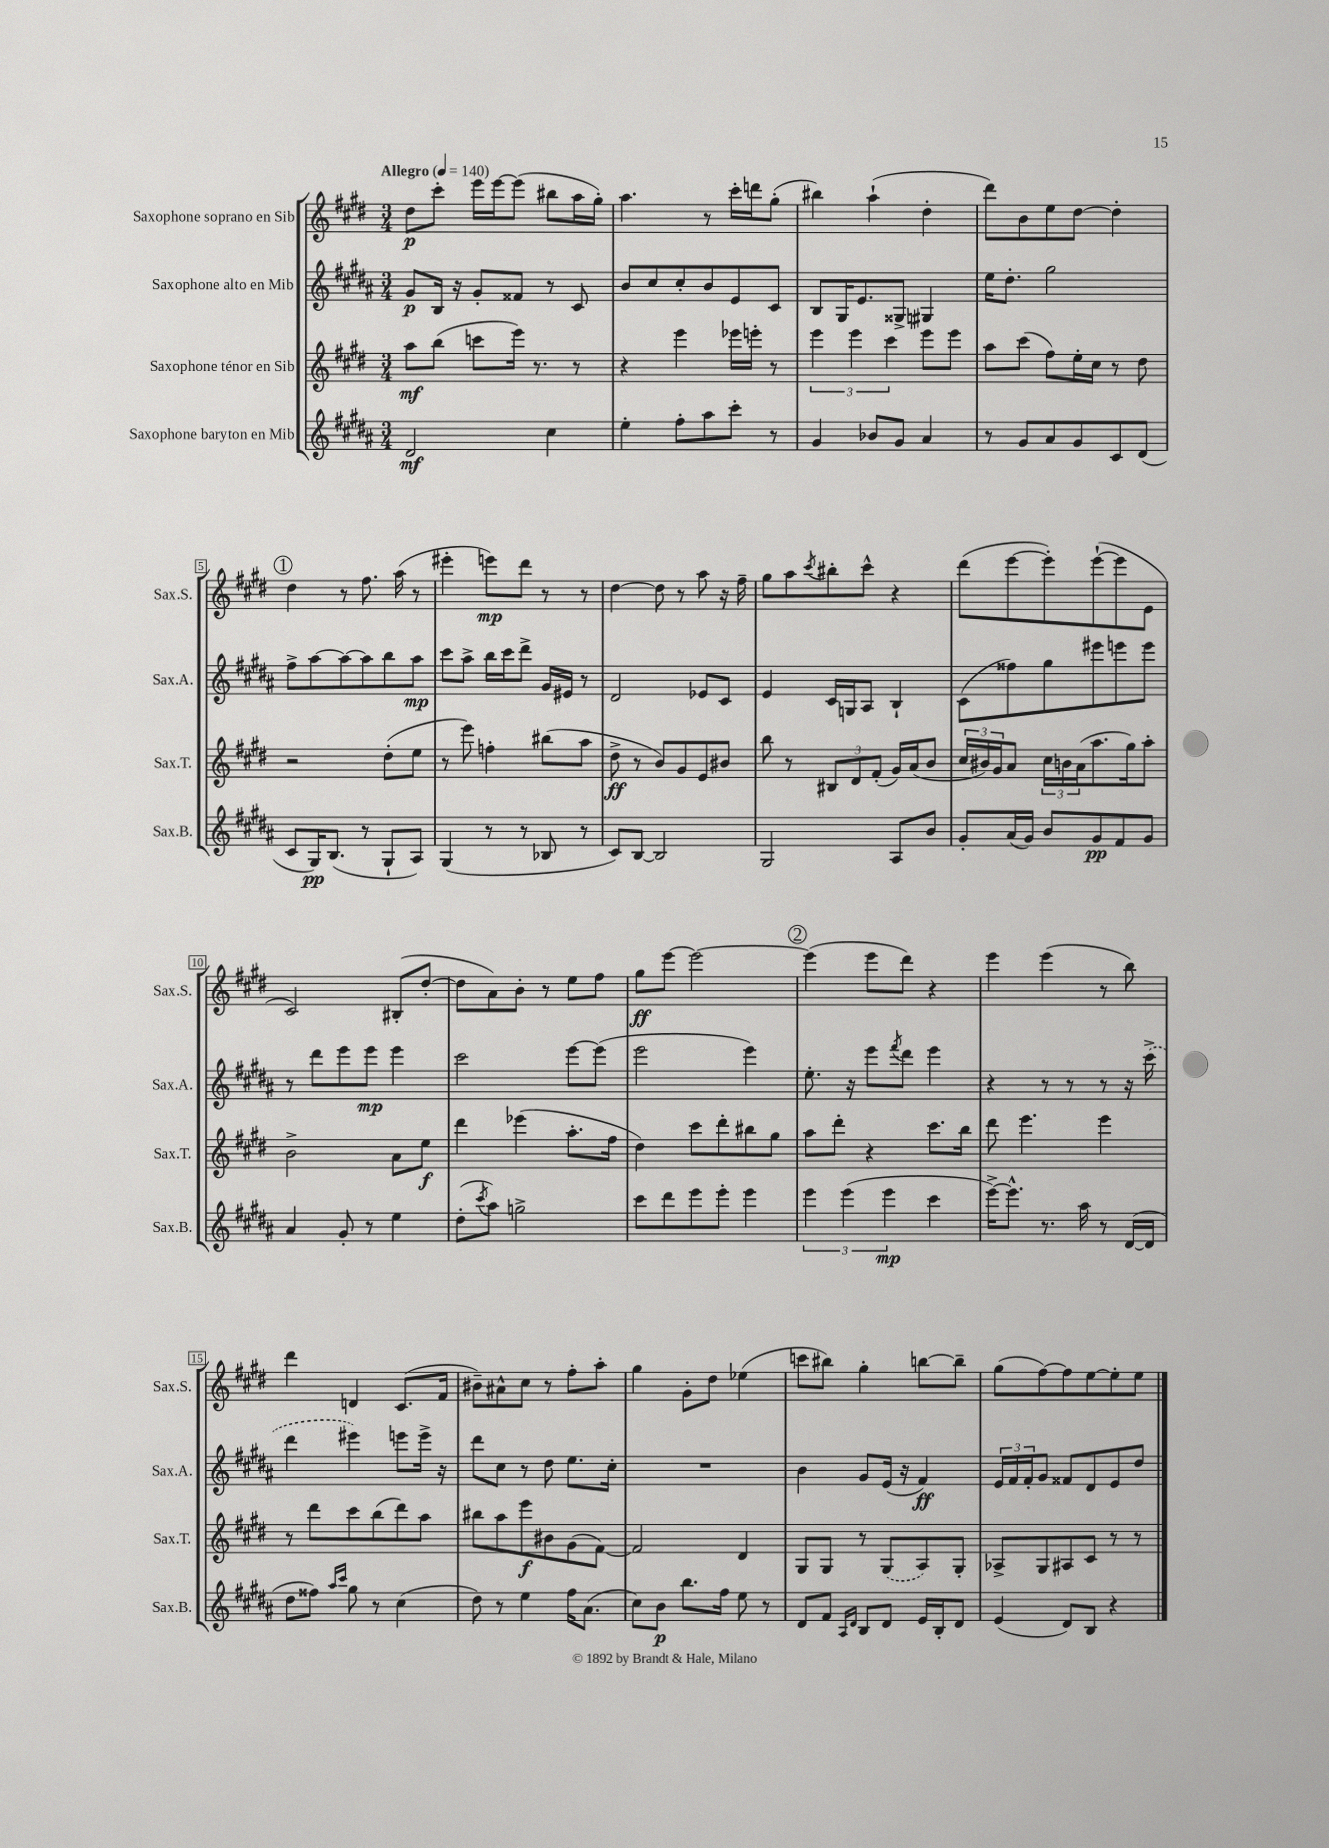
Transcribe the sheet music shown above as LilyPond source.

<<
\new StaffGroup <<
\new Staff = "s0" \with { instrumentName = "Saxophone soprano en Sib" shortInstrumentName = "Sax.S." } {
    \clef treble \key e \major \numericTimeSignature \time 3/4 \tempo "Allegro" 4 = 140
    dis''8\p cis'''8-. e'''16 e'''16~ e'''8( bis''8 a''16 gis''16-.) |
    a''4. r8 cis'''16-. d'''16 gis''8-.( |
    bis''4) a''4-!( dis''4-. |
    dis'''8) b'8 e''8 dis''8~ dis''4-. |
    \mark \markup { \circle "1" } dis''4 r8 fis''8. a''16( r8 |
    eis'''4-. e'''8\mp) dis'''8 r8 r8 |
    dis''4~ dis''8 r8 a''8 r16 fis''16-- |
    gis''8 a''8 \acciaccatura { cis'''8 } bis''8-. cis'''8-^ r4 |
    dis'''8( e'''8~ e'''8-.) e'''8~-!( e'''8 e'8 |
    cis'2) bis8-.( dis''8~-. |
    dis''8 a'8) b'8-. r8 e''8 fis''8 |
    gis''8\ff e'''8~ e'''2~ |
    \mark \markup { \circle "2" } e'''4( e'''8 dis'''8) r4 |
    e'''4 e'''4( r8 b''8) |
    dis'''4 d'4 cis'8.( fis'16 |
    bis'8--) ais'8-^ cis''8 r8 fis''8-. a''8-. |
    gis''4 gis'8-. dis''8 ees''4( |
    c'''8 bis''8) gis''4-. b''8~ b''8-- |
    gis''8( fis''8~) fis''8 e''8~ e''8-. e''8 \bar "|." |
}
\new Staff = "s1" \with { instrumentName = "Saxophone alto en Mib" shortInstrumentName = "Sax.A." } {
    \clef treble \key b \major \numericTimeSignature \time 3/4
    gis'8\p b16 r16 gis'8-. fisis'8 r8 cis'8 |
    b'8 cis''8 cis''8-. b'8 e'8 cis'8 |
    b8 gis16 e'8. gisis8-> gis4 |
    e''16 dis''8.-. gis''2 |
    \mark \markup { \circle "1" } fis''8-> ais''8~ ais''8~ ais''8 b''8 ais''8\mp |
    cis'''8 ais''8-> b''16 cis'''16 dis'''8-> gis'16 eis'16 r8 |
    dis'2 ees'8 cis'8 |
    e'4 cis'16 g16 ais8 b4-! |
    cis'8( fisis''8) gis''8 eis'''8 e'''8 e'''8 |
    r8 dis'''8 e'''8 e'''8\mp e'''4 |
    cis'''2 e'''8~ e'''8( |
    e'''2 e'''4) |
    \mark \markup { \circle "2" } e''8.-. r16 e'''8 \acciaccatura { fis'''8 } dis'''8 e'''4 |
    r4 r8 r8 r8 r16 \once \slurDashed cis'''16->( |
    dis'''4 eis'''4) e'''8 e'''16-> r16 |
    dis'''8 cis''8 r8 dis''8 e''8. cis''16-. |
    R2. |
    b'4 gis'8 e'16( r16 fis'4\ff) |
    \tuplet 3/2 { e'16 fis'16 fis'16-. } gis'8 fisis'8 dis'8 e'8 dis''8 \bar "|." |
}
\new Staff = "s2" \with { instrumentName = "Saxophone ténor en Sib" shortInstrumentName = "Sax.T." } {
    \clef treble \key e \major \numericTimeSignature \time 3/4
    a''8\mf b''8( c'''8 e'''16) r8. r8 |
    r4 e'''4 ees'''16 e'''16-. r8 |
    \tuplet 3/2 { e'''4 e'''4 cis'''4 } e'''8 e'''8 |
    a''8 cis'''8( fis''8) e''16-. cis''16 r8 dis''8 |
    \mark \markup { \circle "1" } r2 dis''8-.( e''8 |
    r8 e'''8) f''4-. bis''8( a''8 |
    dis''8->\ff r8 b'8) gis'8 e'8 bis'8 |
    b''8 r8 \tuplet 3/2 { bis8 dis'8 fis'8-.( } gis'16) a'16( b'8 |
    \tuplet 3/2 { cis''16 bis'16) gis'16 } a'8 \tuplet 3/2 { cis''16 b'16 a'16( } a''8. gis''16) a''8-. |
    b'2-> a'8 e''8\f |
    dis'''4 ees'''4( a''8.-. fis''16 |
    dis''4) cis'''8 dis'''8-. bis''8 gis''8 |
    \mark \markup { \circle "2" } a''8 dis'''8-. r4 cis'''8. b''16 |
    dis'''8 e'''4. e'''4 |
    r8 dis'''8 cis'''8 b''8( dis'''8) a''8 |
    bis''8 a''8 e'''8\f bis'8 gis'8( fis'8~) |
    fis'2 dis'4 |
    gis8 gis8 r8 \once \slurDashed gis8( a8) gis8-. |
    aes8-> gis8 ais8 cis'8 r8 r8 \bar "|." |
}
\new Staff = "s3" \with { instrumentName = "Saxophone baryton en Mib" shortInstrumentName = "Sax.B." } {
    \clef treble \key b \major \numericTimeSignature \time 3/4
    dis'2\mf cis''4 |
    e''4-. fis''8-. ais''8 cis'''8-. r8 |
    gis'4 bes'8 gis'8 ais'4 |
    r8 gis'8 ais'8 gis'8 cis'8 dis'8( |
    \mark \markup { \circle "1" } cis'8 gis16\pp) b8.( r8 gis8-! ais8) |
    gis4( r8 r8 bes8 r8 |
    cis'8) b8~ b2 |
    gis2 ais8 b'8 |
    gis'8-. ais'16( gis'16) b'8 gis'8\pp fis'8 gis'8 |
    ais'4 gis'8-. r8 e''4 |
    dis''8-.( \acciaccatura { cis'''8 } ais''8) g''2-> |
    cis'''8 dis'''8 e'''8 e'''8-. e'''4 |
    \mark \markup { \circle "2" } \tuplet 3/2 { e'''4 e'''4( e'''4\mp } cis'''4 |
    e'''16~->) e'''8.-^ r8. ais''16 r8 dis'16~( dis'16 |
    dis''8 fisis''8) \grace { ais''16 cis'''16 } gis''8 r8 cis''4( |
    dis''8) r8 e''4 fis''16 ais'8.( |
    cis''8) b'8\p b''8. fis''16 e''8 r8 |
    dis'8 fis'8 \grace { ais16 dis'16 } b8 dis'8 e'16 b16-. dis'8 |
    e'4( dis'8) b8 r4 \bar "|." |
}
>>
>>
\layout { \context { \Score \override BarNumber.stencil = #(make-stencil-boxer 0.1 0.3 ly:text-interface::print) } }
